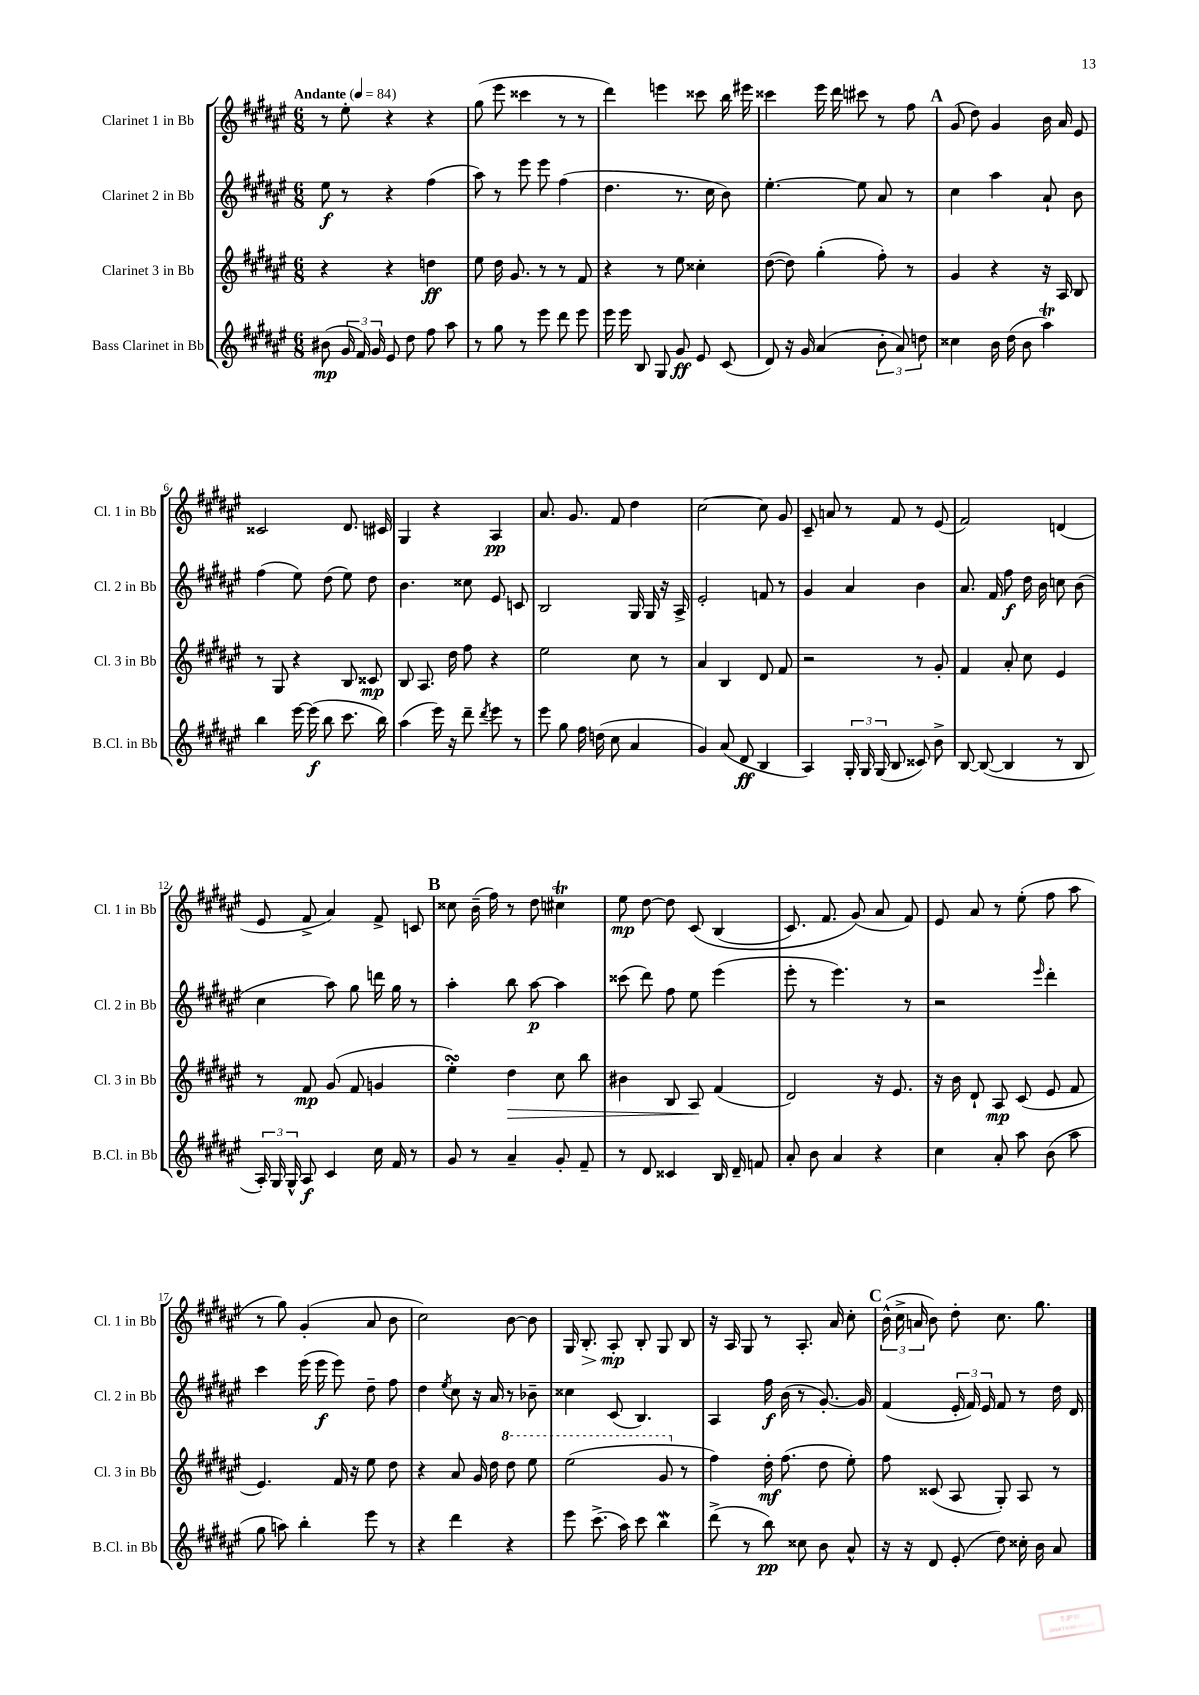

**kern	**kern	**kern	**kern
*staff4	*staff3	*staff2	*staff1
*clefG2	*clefG2	*clefG2	*clefG2
*k[f#c#g#d#a#e#]	*k[f#c#g#d#a#e#]	*k[f#c#g#d#a#e#]	*k[f#c#g#d#a#e#]
*M6/8	*M6/8	*M6/8	*M6/8
*MM84	*MM84	*MM84	*MM84
(8b#	4r	8ee#	8r
24g#	.	8r	8ee#'
24f#)	.	.	.
24g#	.	.	.
8e#	4r	4r	4r
8dd#	.	.	.
8ff#	4dd	(4ff#	4r
8aa#	.	.	.
=	=	=	=
8r	8ee#	8aa#)	(8gg#
8gg#	16dd#	8r	8eee#
.	8.g#	.	.
8r	.	8eee#	4ccc##
8eee#	8r	8eee#	.
8ddd#	8r	(4ff#	8r
8eee#	8f#	.	8r
=	=	=	=
16eee#	4r	4.dd#	4ddd#)
16eee#	.	.	.
8B	.	.	.
8G#	8r	.	4eee
8g#	8ee#	8.r	.
8e#	4cc##'	.	8ccc##
.	.	16cc#	.
(8c#	.	8b)	16bb
.	.	.	16eee#
=	=	=	=
8d#)	([8dd#	[4.ee#'	4ccc##
16r	8dd#])	.	.
16g#	.	.	.
(4a#	(4gg#'	.	16eee#
.	.	.	16ddd#
.	.	8ee#]	8ccc#
12b'	8ff#')	8a#	8r
12a#)	.	.	.
.	8r	8r	8ff#
12dd	.	.	.
=	=	=	=
4cc##	4g#	4cc#	(8g#
.	.	.	8dd#)
16b	4r	4aa#	4g#
(16dd#	.	.	.
8b	.	.	.
4aa#)	16r	8a#`	16b
.	16A#	.	16a#
.	8B	8b	8e#
=	=	=	=
4bb	8r	(4ff#	2c##
.	8G#	.	.
[16eee#	4r	8ee#)	.
(16eee#]	.	.	.
8bb	.	(8dd#	.
8.ccc#	8B	8ee#)	8.d#
.	8c##	8dd#	.
16bb)	.	.	16c#
=	=	=	=
(4aa#	8B	4.b	4G#
.	8.A#	.	.
16eee#)	.	.	4r
16r	16dd#	.	.
8ddd#~	8ff#	8cc##	.
8qddd#	.	.	.
8eee#	4r	8e#	4A#
8r	.	8c	.
=	=	=	=
8eee#	2ee#	2B	8.a#
8gg#	.	.	.
.	.	.	8.g#
16ff#	.	.	.
(16dd	.	.	.
8cc#	.	.	8f#
4a#	8cc#	16G#	4dd#
.	.	16G#	.
.	8r	16r	.
.	.	16A#^	.
=	=	=	=
4g#)	4a#	2e#'	[2cc#
(8a#	4B	.	.
8d#	.	.	.
4B	8d#	8f	8cc#]
.	8f#	8r	8g#
=	=	=	=
4A#)	2r	4g#	8c#~
.	.	.	8a
24G#'	.	4a#	8r
24G#	.	.	.
(24G#	.	.	.
8B	.	.	8f#
8c##)	8r	4b	8r
8b^	8g#'	.	(8e#
=	=	=	=
[8B	4f#	8.a#	2f#)
(8B_	.	.	.
.	.	16f#	.
4B]	8a#'	8ff#	.
.	8cc#	16dd#	.
.	.	16b	.
8r	4e#	8cc	(4d
8B	.	(8b	.
=	=	=	=
24A#')	8r	4cc#	8e#
24G#	.	.	.
24G#^^	.	.	.
8A#	8f#	.	8f#^
4c#	(8g#	8aa#)	4a#)
.	8f#	8gg#	.
16cc#	4g	16ddd	8f#^
16f#	.	16gg#	.
8r	.	8r	8c
=	=	=	=
8g#	4ee#')	4aa#'	8cc##
8r	.	.	(16b~
.	.	.	16ff#)
4a#~	4dd#	8bb	8r
.	.	[8aa#	8dd#
8g#'	8cc#	4aa#]	4cc#
8f#~	8bb	.	.
=	=	=	=
8r	4b#	(8ccc##	8ee#
8d#	.	8ddd#)	[8dd#
4c##	8B	8ff#	8dd#]
.	8A#	8ee#	&(8c#
16B	(4f#	(4eee#	(4B
16d#~	.	.	.
8f	.	.	.
=	=	=	=
8a#'	2d#)	8eee#'	8.c#)
8b	.	8r	.
.	.	.	8.f#
4a#	.	4.eee#)	.
.	.	.	(8g#&)
4r	16r	.	8a#
.	8.e#	.	.
.	.	8r	8f#)
=	=	=	=
4cc#	16r	2r	8e#
.	16b	.	.
.	8d#`	.	8a#
8a#'	8A#	.	8r
8aa#	(8c#	.	(8ee#'
.	.	16qqeee#	.
(8b	8e#	4ddd#'	8ff#
8aa#	8f#	.	8aa#
=	=	=	=
8gg#	4.e#)	4ccc#	8r
8aa)	.	.	8gg#)
4bb'	.	(16eee#	(4g#'
.	.	16eee#	.
.	16f#	8eee#)	.
.	16r	.	.
8eee#	8ee#	8dd#~	8a#
8r	8dd#	8ff#	8b
=	=	=	=
4r	4r	4dd#	2cc#)
.	.	8qee#	.
4ddd#	8a#	8cc#	.
.	16g#	16r	.
.	16dd#	16a#	.
4r	8ddd#	8r	[8b
.	8eee#	8b-~	8b]
=	=	=	=
8eee#	(2eee#	4cc##	16G#
.	.	.	8.B'
(8.ccc#^	.	.	.
.	.	(8c#	8A#'
16aa#)	.	.	.
8ccc#	.	4.B)	8B'
4bb	8gg#	.	8G#
.	8r	.	8B
=	=	=	=
(8ddd#^	4ff#)	4A#	16r
.	.	.	16A#
8r	.	.	8G#
8bb)	16dd#'	16ff#	8r
.	(8.ff#	(16b	.
8cc##	.	8r	8.A#'
8b	8dd#	[8.g#')	.
.	.	.	16a#
8a#^^	8ee#')	.	8cc#'
.	.	16g#]	.
=	=	=	=
16r	8ff#	(4f#	(24b^^
.	.	.	24cc#^
16r	.	.	.
.	.	.	24a
8d#	(8c##	.	8b)
(8e#'	8A#	24e#'	8dd#'
.	.	24f#)	.
.	.	24e#	.
8dd#)	8G#')	8f#	8.cc#
16cc##'	8A#	8r	.
16b	.	.	8.gg#
8a#	8r	16dd#	.
.	.	16d#	.
==	==	==	==
*-	*-	*-	*-
